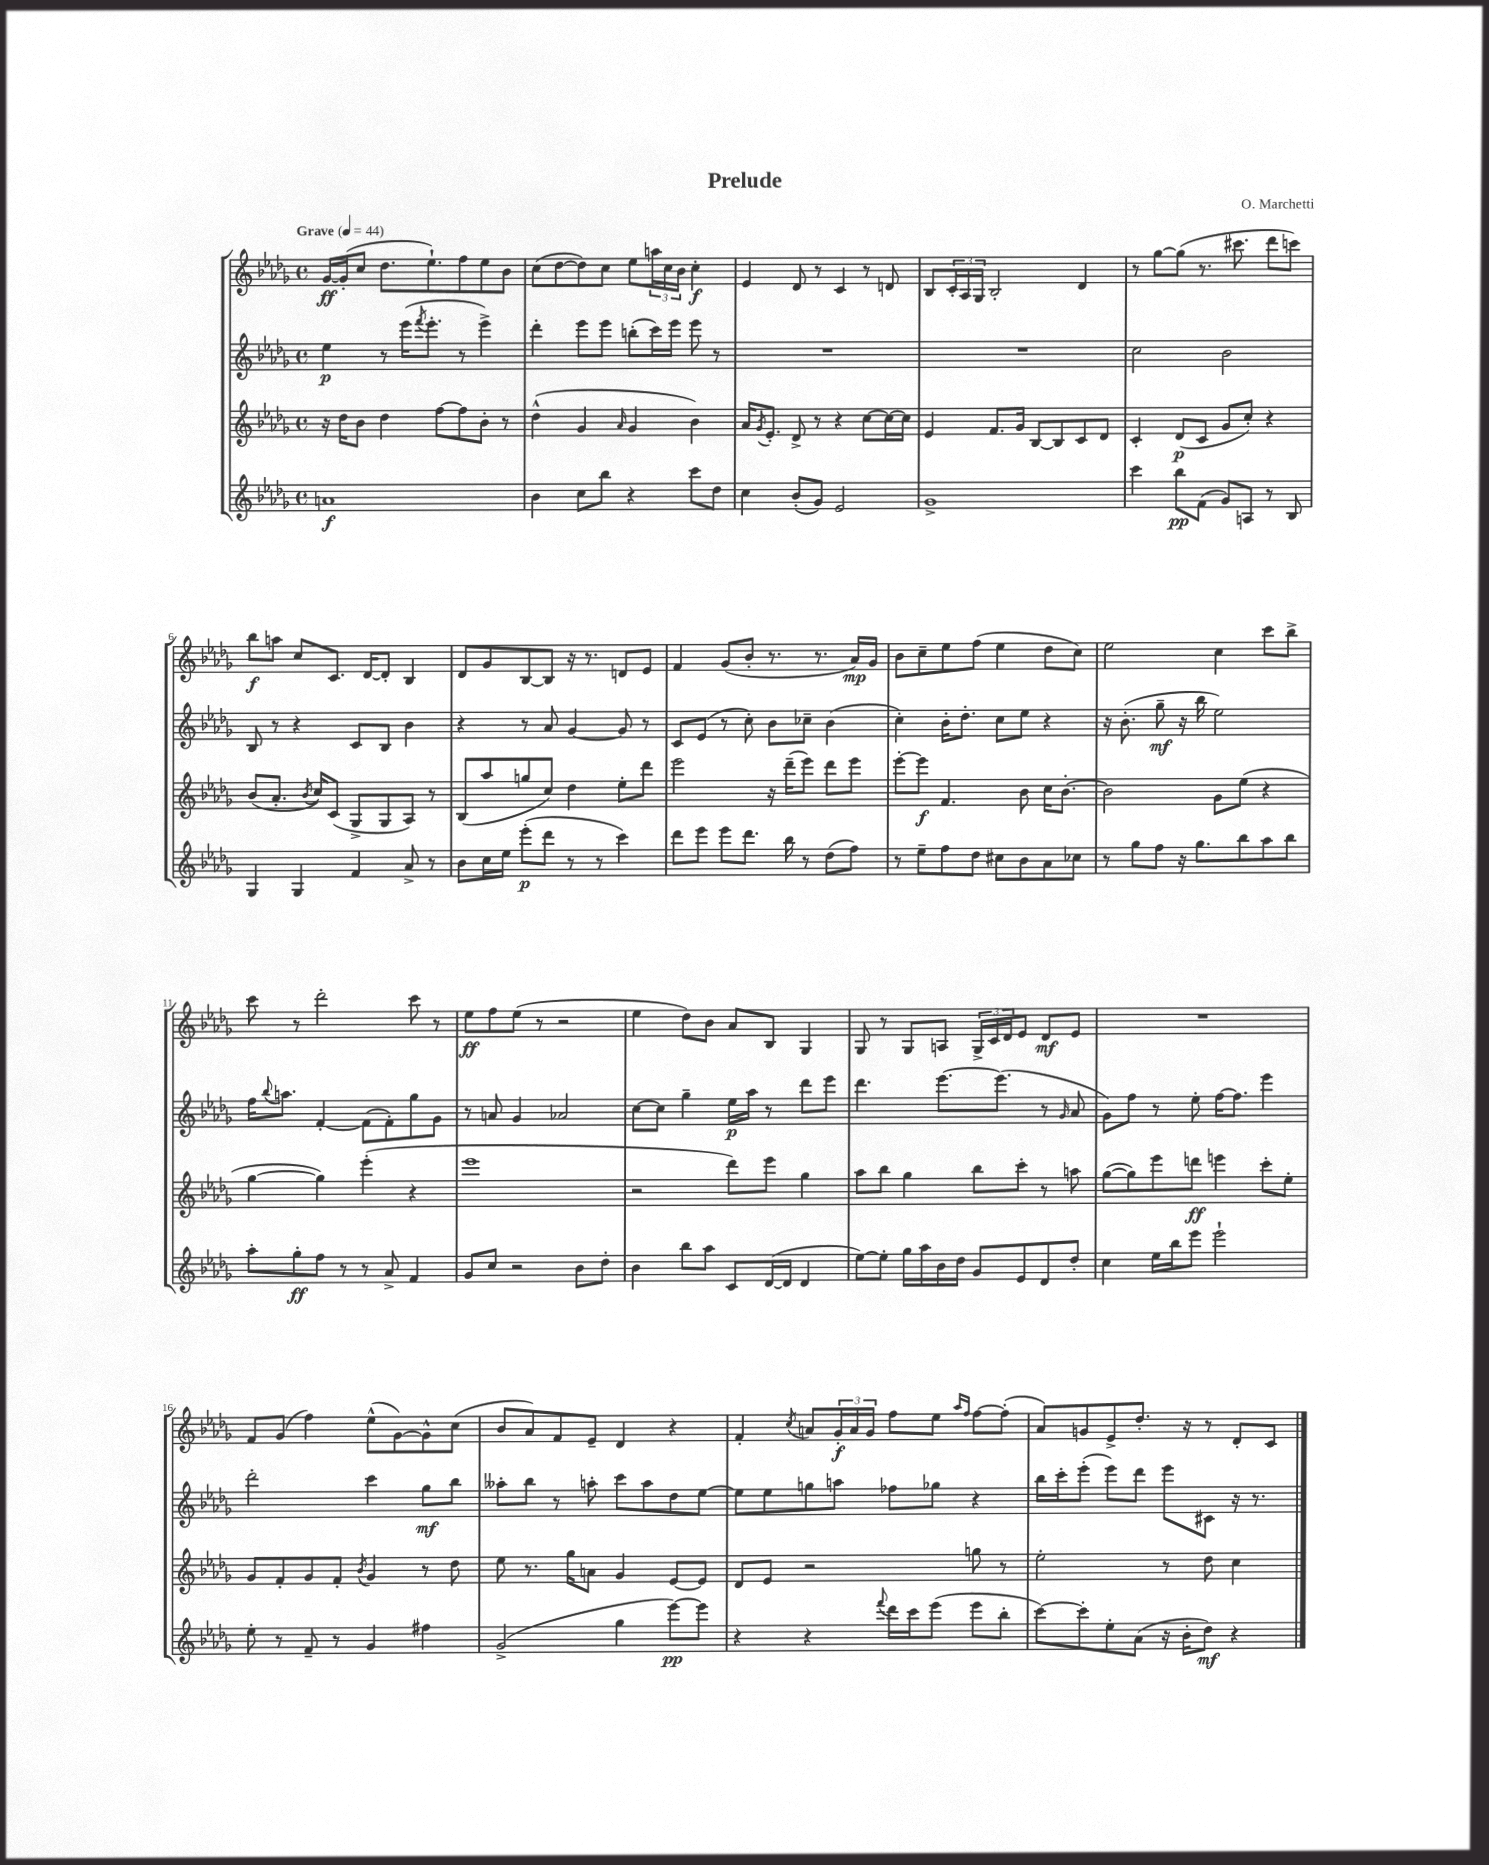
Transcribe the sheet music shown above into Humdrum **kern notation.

**kern	**kern	**kern	**kern
*staff4	*staff3	*staff2	*staff1
*clefG2	*clefG2	*clefG2	*clefG2
*k[b-e-a-d-g-]	*k[b-e-a-d-g-]	*k[b-e-a-d-g-]	*k[b-e-a-d-g-]
*M4/4	*M4/4	*M4/4	*M4/4
*met(c)	*met(c)	*met(c)	*met(c)
*MM44	*MM44	*MM44	*MM44
1a	16r	4ee-	[16g-
.	16dd-	.	(16g-']
.	8b-	.	8cc
.	4dd-	8r	8.dd-
.	.	(16eee-	.
.	.	8qfff	.
.	.	8.eee-'	8.ee-`)
.	[8ff	.	.
.	8ff]	8r	8ff
.	8b-'	4eee-^)	8ee-
.	8r	.	8b-
=	=	=	=
4b-	(4dd-^^	4ddd-'	(8cc
.	.	.	[8dd-
8cc	4g-	8eee-	8dd-])
8bb-	.	8eee-	8cc
.	16qqa-	.	.
4r	4g-	(8bb'	8ee-
.	.	16ccc)	24aa
.	.	.	24cc
.	.	16eee-	.
.	.	.	24b-
8ccc	4b-)	8eee-	4cc'
8dd-	.	8r	.
=	=	=	=
4cc	16a-	1r	4e-
.	8qg-	.	.
.	8.e-'	.	.
(8b-'	8d-^	.	8d-
8g-)	8r	.	8r
2e-	4r	.	4c
.	[8cc	.	8r
.	16cc_	.	8d
.	16cc]	.	.
=	=	=	=
1g-^	4e-	1r	8B-
.	.	.	24c'
.	.	.	24A-
.	.	.	24G-
.	8.f	.	2B-'
.	16g-	.	.
.	[8B-	.	.
.	8B-]	.	.
.	8c	.	4d-
.	8d-	.	.
=	=	=	=
4ccc	4c'	2cc	8r
.	.	.	[8gg-
8bb-	(8d-	.	(8gg-]
(8f	8c	.	8.r
8g-)	8g-	2b-	.
.	.	.	8.ccc#
8A	8cc')	.	.
8r	4r	.	8ddd-
8B-	.	.	8ccc)
=	=	=	=
4G-	(8b-	8B-	8bb-
.	8.a-'	8r	8aa
4G-	.	4r	8cc
.	8qb-	.	.
.	16cc)	.	.
.	(8c	.	8.c
4f	8G-^	8c	.
.	.	.	[16d-
.	8G-	8B-	8d-']
8a-^	8A-)	4b-	4B-
8r	8r	.	.
=	=	=	=
8b-	(8B-	4r	8d-
16cc	8aa-	.	8g-
16ee-	.	.	.
(8eee-'	8gg	8r	[8B-
8ddd-	8cc)	8a-	8B-]
8r	4dd-	[4g-	16r
.	.	.	8.r
8r	.	.	.
4ccc)	8ee-'	8g-]	8d
.	8ddd-	8r	8e-
=	=	=	=
8ddd-	2eee-	8c	4f
8eee-	.	(8e-	.
8eee-	.	8r	(8g-
8.ddd-	.	8cc')	8b-'
.	16r	8b-	8.r
16bb-	(16ddd-~	.	.
8r	8eee-)	8cc-~	.
.	.	.	8.r
(8dd-	8ddd-	(4b-	.
8ff)	8eee-	.	16a-)
.	.	.	16g-
=	=	=	=
8r	[8eee-'	4cc')	8b-
8ee-~	8eee-]	.	8cc~
8ff	4.f	16b-'	8ee-
.	.	8.dd-'	.
8dd-	.	.	(8ff
8cc#	.	8cc	4ee-
8b-	8b-	8ee-	.
8a-	16cc	4r	8dd-
.	[8.b-'	.	.
8cc-	.	.	8cc)
=	=	=	=
8r	2b-]	16r	2ee-
.	.	(8.b-'	.
8gg-	.	.	.
8ff	.	8gg-~	.
16r	.	16r	.
8.gg-	.	16bb-	.
.	8g-	2ee-)	4cc
8bb-	(8ee-	.	.
8aa-	4r	.	8ccc
8bb-	.	.	8bb-^
=	=	=	=
8aa-'	[4gg-	16ff	8ccc
.	.	8qqbb-	.
.	.	8.aa	.
8gg-'	.	.	8r
8ff	4gg-])	[4f'	2ddd-'
8r	.	.	.
8r	(4eee-'	(8f]	.
8a-^	.	8f')	.
4f	4r	8gg-	8ccc
.	.	8g-	8r
=	=	=	=
8g-	1eee-	8r	8ee-
8cc	.	8a	8ff
2r	.	4g-	(8ee-
.	.	.	8r
.	.	2a-	2r
8b-	.	.	.
8dd-'	.	.	.
=	=	=	=
4b-	2r	[8cc	4ee-
.	.	8cc]	.
8bb-	.	4gg-~	8dd-)
8aa-	.	.	8b-
8c	8ddd-)	16ee-	8a-
.	.	16aa-	.
([16d-	8eee-	8r	8B-
16d-]	.	.	.
4d-	4gg-	8ddd-	4G-
.	.	8eee-	.
=	=	=	=
[8ee-)	8aa-	4.ddd-	8G-
8ee-']	8bb-	.	8r
16gg-	4gg-	.	8G-
16aa-	.	.	.
16b-	.	[8.eee-	8A
16dd-	.	.	.
8g-	8bb-	.	24G-^
.	.	.	24c
.	.	(8.eee-]	.
.	.	.	24d-
8e-	8ccc'	.	8e-
8d-	8r	8r	8d-
.	.	16qqg-	.
8dd-'	8aa	8a-	8e-
=	=	=	=
4cc	([8gg-	8g-)	1r
.	8gg-])	8ff	.
16ee-	8eee-	8r	.
16bb-	.	.	.
8eee-	8ddd	8ee-'	.
2eee-`	4eee	[16ff	.
.	.	8.ff]	.
.	8ccc'	4eee-	.
.	8ee-'	.	.
=	=	=	=
8ee-'	8g-	2ddd-'	8f
8r	8f'	.	(8g-
8f~	8g-	.	4ff)
8r	8f'	.	.
.	8qb-	.	.
4g-	4g-	4ccc	(8ee-^^
.	.	.	[8g-)
4ff#	8r	8gg-	8g-^^]
.	8dd-	8bb-	(8cc
=	=	=	=
(2g-^	8ee-	8aa--'	8b-
.	8.r	8bb-	8a-)
.	.	8r	8f
.	16gg-	.	.
.	8a	8aa'	8e-~
4gg-	4g-	8ccc	4d-
.	.	8aa	.
[8eee-)	[8e-	8dd-	4r
8eee-]	8e-]	[8ee-	.
=	=	=	=
4r	8d-	8ee-]	4f'
.	8e-	8ee-	.
.	.	.	8qcc
4r	2r	8gg	8a
.	.	8aa	24g-'
.	.	.	24a
.	.	.	24g-
8qqfff	.	.	.
16ddd-	.	8ff-	8ff
16ccc	.	.	.
(8eee-	.	8gg-	8ee-
.	.	.	16qqaa-
.	.	.	16qqff
8eee-	8gg	4r	[8ff
8bb-'	8r	.	(8ff']
=	=	=	=
[8ccc)	2ee-'	16bb-	8a-)
.	.	16ccc'	.
8ccc']	.	(8eee-'	8g
8ee-'	.	8eee-)	8e-^
(8a-	.	8ddd-	8.dd-'
16r	8r	8eee-	.
16b-'	.	.	16r
8dd-)	8dd-	8c#	8r
4r	4cc	16r	8d-'
.	.	8.r	.
.	.	.	8c
==	==	==	==
*-	*-	*-	*-
